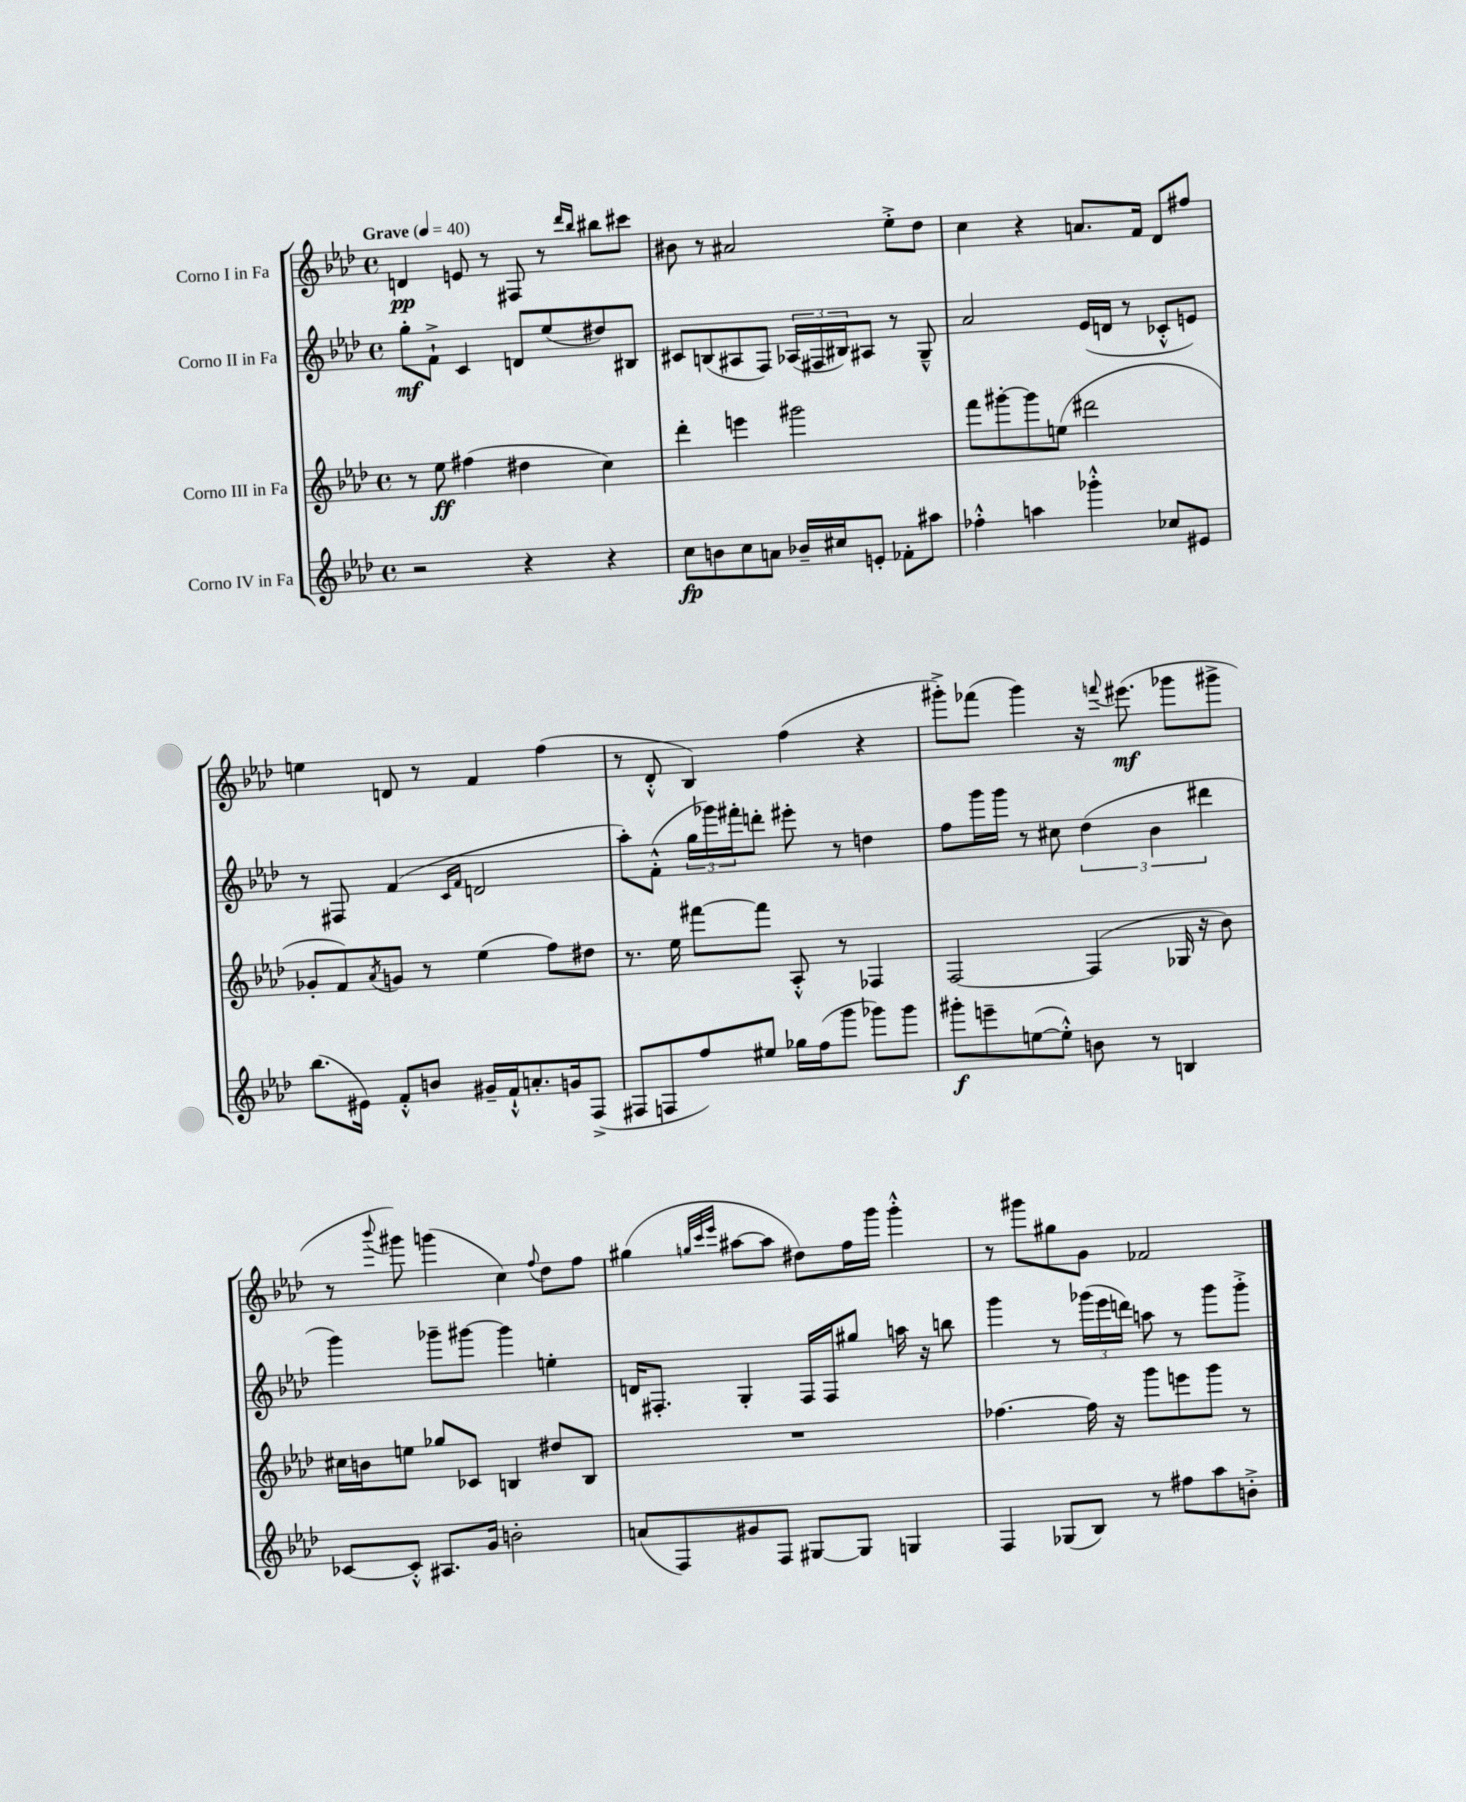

**kern	**kern	**kern	**kern
*staff4	*staff3	*staff2	*staff1
*clefG2	*clefG2	*clefG2	*clefG2
*k[b-e-a-d-]	*k[b-e-a-d-]	*k[b-e-a-d-]	*k[b-e-a-d-]
*M4/4	*M4/4	*M4/4	*M4/4
*met(c)	*met(c)	*met(c)	*met(c)
*MM40	*MM40	*MM40	*MM40
2r	8r	8gg'	4d
.	8ee-	8f`^	.
.	(4ff#	4c	8e
.	.	.	8r
4r	4dd#	8d	8F#
.	.	(8ee-	8r
.	.	.	16qqddd-
.	.	.	16qqbb-
4r	4cc)	8dd#)	8bb#
.	.	8B#	8ccc#
=	=	=	=
8cc	4ddd-'	8c#	8b#
8b	.	(8B	8r
8cc	4eee	8A#	2a#
8a	.	8F)	.
16b-~	2ggg#	(24A-	.
.	.	24F#	.
16cc#	.	.	.
.	.	24B#)	.
8e'	.	8A#	.
8f-'	.	8r	8ee-'^
8aa#	.	8G~^^	8dd-
=	=	=	=
4ff-'^^	8fff	2a-	4cc
.	[8ggg#'	.	.
4aa	8ggg#]	.	4r
.	(8ee	.	.
4ggg-'^^	2ddd#	(16e-	8.a
.	.	16d	.
.	.	8r	.
.	.	.	16f
8cc-	.	8c-'^^	8d-
8e#	.	8e)	8ff#
=	=	=	=
(8.bb-	8g-'	8r	4ee
.	8f)	8F#	.
16e#)	.	.	.
.	8qa-	.	.
8f'^^	8g	(4f	8d
8b	8r	.	8r
.	.	16qqc	.
.	.	16qqf	.
16g#~	(4ee-	2d	4f
16f`^^	.	.	.
8.a'	.	.	.
.	8ff)	.	(4ff
16g	.	.	.
(8F^	8dd#	.	.
=	=	=	=
8F#	8.r	8aa-')	8r
8F	.	(8f'^^	8d-'^^
.	16ee-	.	.
8ff)	[8fff#	24gg	4B-)
.	.	24ggg-)	.
.	.	24fff#'	.
8ee#	8fff#]	8ddd'	.
16gg-	8A-'^^	8eee#'	(4ff
(16ff	.	.	.
8ggg	8r	8r	.
8ggg-)	4F-	4dd	4r
8ggg-	.	.	.
=	=	=	=
8ggg#'	[2F	8ff	8ggg#'^)
8eee~	.	16ggg	(8fff-
.	.	16ggg	.
([8ee	.	8r	4ggg#)
8ee'^^])	.	8cc#	.
8b	(4F]	(6dd-	16r
.	.	.	8qqfff
.	.	.	(8.eee#
8r	.	.	.
.	.	6b-	.
4B	16G-	.	8ggg-
.	16r	.	.
.	.	6ddd#	.
.	8b-)	.	8ggg#^
=	=	=	=
[8c-	16cc#	4ggg)	8r
.	16b	.	.
.	.	.	8qqbbb-
8c-'^^]	8ee	.	8ggg#)
8.A#	8gg-	8ggg-~	(4ggg
.	8c-	[8ggg#	.
16g	.	.	.
2b'	4B	4ggg#]	4cc)
.	.	.	8qqff
.	8dd#	4ee'	8dd-
.	8B	.	8ff
=	=	=	=
(8a	1r	16d	(4gg#
.	.	8.F#'	.
8F)	.	.	.
.	.	.	32qqgg
.	.	.	32qqccc
.	.	.	32qqeee-
8g#	.	4G'	[8aa#
8F	.	.	8aa#]
[8G#	.	16F#	8dd#)
.	.	16F#	.
8G#]	.	8gg#	16ff
.	.	.	16ggg
4G	.	16aa	4ggg'^^
.	.	16r	.
.	.	8bb	.
=	=	=	=
4F	[4.ff-	4ggg	8r
.	.	.	8ggg#
(8G-	.	8r	8gg#
8B-)	16ff-]	(24ggg-	8g
.	.	24eee-	.
.	16r	.	.
.	.	24ddd)	.
8r	8ggg	8aa	2f-
8ff#	8eee	8r	.
8aa-	8ggg	8ggg-	.
8b'^	8r	8ggg-'^	.
==	==	==	==
*-	*-	*-	*-
